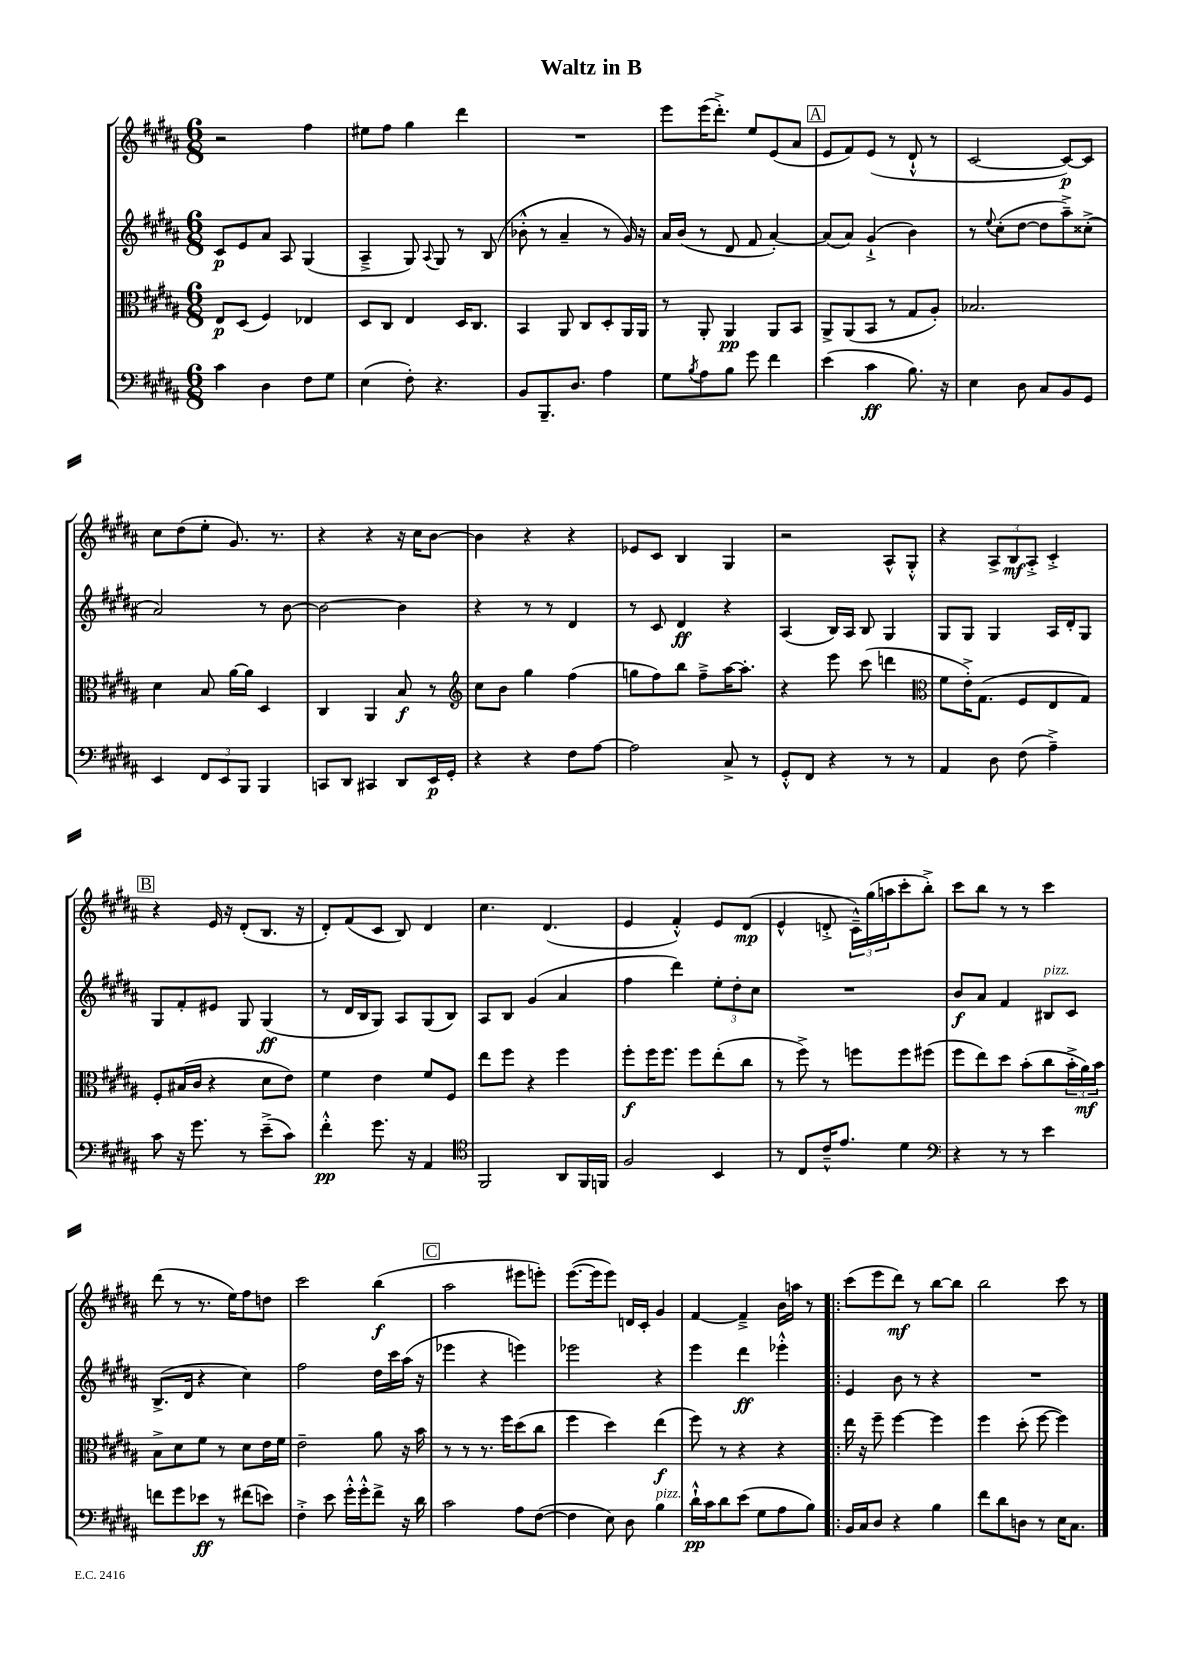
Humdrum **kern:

**kern	**kern	**kern	**kern
*staff4	*staff3	*staff2	*staff1
*clefF4	*clefC3	*clefG2	*clefG2
*k[f#c#g#d#a#]	*k[f#c#g#d#a#]	*k[f#c#g#d#a#]	*k[f#c#g#d#a#]
*M6/8	*M6/8	*M6/8	*M6/8
4c#\	8E/L	8c#/L	2r
.	(8D#/J	8e/	.
4D#\	4F#/)	8a#/J	.
.	.	8A#/	.
8F#\L	4E-/	(4G#/	4ff#\
8G#\J	.	.	.
=	=	=	=
(4E\	8D#/L	4A#~^/	8ee#\L
.	8C#/J	.	8ff#\J
8F#'\)	4E/	8G#/)	4gg#\
.	.	8qqA#/	.
4.r	.	8G#/	.
.	16D#/LK	8r	4ddd#\
.	8.C#/J	.	.
.	.	(8B/	.
=	=	=	=
8BB/L	4BB/	8b-'^^\	2.r
8.BBB~/	.	8r	.
.	8AA#/	4a#~/	.
8.D#/J	.	.	.
.	8C#/L	.	.
4A#\	8D#'/	8r	.
.	16AA#/L	16g#/)	.
.	16AA#/JJ	16r	.
=	=	=	=
8G#\L	8r	16a#/LL	8eee\L
.	.	(16b/JJ	.
8qB/	.	.	.
8A#\	8AA#'/	8r	(16eee\K
.	.	.	8.ddd#'^\J)
8B\J	4AA#/	8d#/	.
8g#\	.	8f#/	8ee/L
4f#\	8AA#/L	[4a#'/)	(8e/
.	8BB/J	.	8a#/J
=	=	=	=
(4e\	8AA#^/L	(8a#/]L	8e/L
.	(8AA#/	8a#/J)	8f#/)
4c#\	8BB/J	(4g#`^/	(8e/J
.	8r	.	8r
8.B\)	8G#/L	4b\)	8d#`^^/
.	8A#'/J)	.	8r
16r	.	.	.
=	=	=	=
4E\	2.B-/	8r	[2c#/
.	.	8qqee/	.
.	.	(8cc#'\L	.
8D#\	.	[8dd#\J	.
8C#/L	.	8dd#\]L	.
8BB/	.	8aa#~^\)	8c#/_L)
8GG#/J	.	(8cc##'^\J	8c#/]J
=	=	=	=
4EE/	4d#\	2a#/)	8cc#\L
.	.	.	(8dd#\
12FF#/L	8B/	.	8ee'\J
12EE/	.	.	.
.	[16a#\LL	.	8.g#/)
12BBB/J	.	.	.
.	16a#\]JJ	.	.
4BBB/	4D#/	8r	.
.	.	.	8.r
.	.	[8b\	.
=	=	=	=
8CC/L	4C#/	2b\_	4r
8DD#/J	.	.	.
4CC#/	4AA#/	.	4r
8DD#/L	8B/	4b\]	16r
.	.	.	16cc#\LK
16EE/L	8r	.	[8b\J
16GG#'/JJ	.	.	.
=	=	=	=
*	*clefG2	*	*
4r	8cc#\L	4r	4b\]
.	8b\J	.	.
4r	4gg#\	8r	4r
.	.	8r	.
8F#\L	(4ff#\	4d#/	4r
[8A#\J	.	.	.
=	=	=	=
2A#\]	8gg\L	8r	8e-/L
.	8ff#\)	8c#/	8c#/J
.	8bb\J	4d#/	4B/
.	8ff#~^\L	.	.
8C#^/	[16aa#\K	4r	4G#/
.	8.aa#'\]J	.	.
8r	.	.	.
=	=	=	=
8GG#'^^/L	4r	(4A#/	2r
8FF#/J	.	.	.
4r	8eee\	16B/LL)	.
.	.	16A#/JJ	.
.	(8ccc#\	8B/	.
8r	4ddd\	4G#/	8A#^^/L
8r	.	.	8G#'^^/J
=	=	=	=
*	*clefC3	*	*
4AA#/	8f#\L	8G#/L	4r
.	16e'^\K)	8G#/J	.
.	(8.G#\J	.	.
8D#\	.	4G#/	12A#^/L
.	.	.	12B/
(8F#\	8F#/L	.	.
.	.	.	12A#'^/J
4A#~^\)	8E/	16A#/LL	4c#'^/
.	.	16d#'/J	.
.	8G#/J)	8G#/J	.
=	=	=	=
8c#\	8F#'/L	8G#/L	4r
16r	(16B#/L	8f#'/	.
8.g#\	16c#/JJ	.	.
.	4r	8e#/J	16e/
.	.	.	16r
8r	.	8G#/	(8d#'/L
(8e~^\L	8d#\L	(4G#/	8.B/J
8c#\J)	8e\J)	.	.
.	.	.	16r
=	=	=	=
4f#'^^\	4f#\	8r	8d#'/L)
.	.	16d#/LL	(8f#/
.	.	16B/J	.
8.g#\	4e\	8G#/J)	8c#/J
.	.	8A#/L	8B/)
16r	.	.	.
4AA#/	8f#/L	(8G#/	4d#/
.	8F#/J	8B/J)	.
=	=	=	=
*clefC4	*	*	*
2FF#/	8ee\L	8A#/L	4.cc#\
.	8ff#\J	8B/J	.
.	4r	(4g#/	.
.	.	.	(4.d#/
8AA#/L	4ff#\	4a#/	.
16FF#/L	.	.	.
16FF/JJ	.	.	.
=	=	=	=
2F#/	8ff#'\L	4ff#\	4e/
.	16ff#\K	.	.
.	8.ff#\J	.	.
.	.	4ddd#\)	4f#'^^/)
.	8ff#\L	.	.
4BB/	(8ee'\	12ee'\L	8e/L
.	.	12dd#'\	.
.	8cc#\J	.	(8d#/J
.	.	12cc#\J	.
=	=	=	=
8r	8r	2.r	4e^^/
8C#/L	8ff#^\)	.	.
16c#~^^/K	8r	.	8d'^/
8.e/J	.	.	.
.	8ff\L	.	24c#~^^\LL)
.	.	.	(24gg#\
.	.	.	24aa\J
4d#\	8ff\	.	8ccc#'\
.	(8ff#\J	.	8bb'^\J)
=	=	=	=
*clefF4	*	*	*
4r	8ff#\L	8b/L	8ccc#\L
.	8ee\)	8a#/J	8bb\J
8r	8dd#\J	4f#/	8r
8r	(8b'\L	.	8r
4e\	8cc#\	8B#/L	4ccc#\
.	24b'^\L	8c#/J	.
.	24a#\)	.	.
.	24b\JJ	.	.
=	=	=	=
8f\L	8B^\L	(8.B^/L	(8ddd#\
8g#\	8d#\	.	8r
.	.	16d#/Jk	.
8e-\J	8f#\J	4r	8.r
8r	8r	.	.
.	.	.	16ee\LK)
(8f#\L	8d#\L	4cc#\)	8ff#\
8e\J)	16e\L	.	8dd\J
.	16f#\JJ	.	.
=	=	=	=
4F#'^\	2e~\	2ff#\	2ccc#\
8e\	.	.	.
16g#'^^\LL	.	.	.
16g#'^^\J	.	.	.
8f#^\J	8a#\	16dd#\LL	(4bb\
.	.	16ccc#\	.
16r	16r	(16aa#\JJ	.
16d#\	16b\	16r	.
=	=	=	=
2c#\	8r	4eee-\	2aa#\
.	8r	.	.
.	8.r	4r	.
.	16ff#\LK	.	.
8A#\L	(8dd#\	4eee\)	8eee#\L
([8F#\J	8cc#\J	.	8eee'\J)
=	=	=	=
4F#\]	4ff#\	2eee-\	([8.eee\L
.	.	.	16eee\]k
8E\)	4dd#\)	.	8eee\J)
8D#\	.	.	16d/LL
.	.	.	16c#'/JJ
4B\	(4ee\	4r	4g#/
=	=	=	=
16d#`^^\LL	8ff#\)	4eee\	[4f#/
16c#\J	.	.	.
8d#\	8r	.	.
(8e\J	4r	4ddd#\	4f#~^/]
8G#\L	.	.	.
8A#\	4r	4eee-'^^\	16b\LL
.	.	.	16aa\JJ
8B\J)	.	.	8r
=!|:	=!|:	=!|:	=!|:
16BB/LL	16ee\	4e/	(8ccc#\L
16C#/J	16r	.	.
8D#/J	8ff#~\	.	8eee\
4r	[4ff#\	8b\	8ddd#\J)
.	.	8r	8r
4B\	4ff#\]	4r	[8bb\L
.	.	.	8bb\]J
=	=	=	=
8f#\L	4ff#\	2.r	2bb\
8d#\	.	.	.
8D\J	(8dd#'\	.	.
8r	[8ff#\	.	.
16E\LK	4ff#\])	.	8ccc#\
8.C#\J	.	.	.
.	.	.	8r
==	==	==	==
*-	*-	*-	*-
